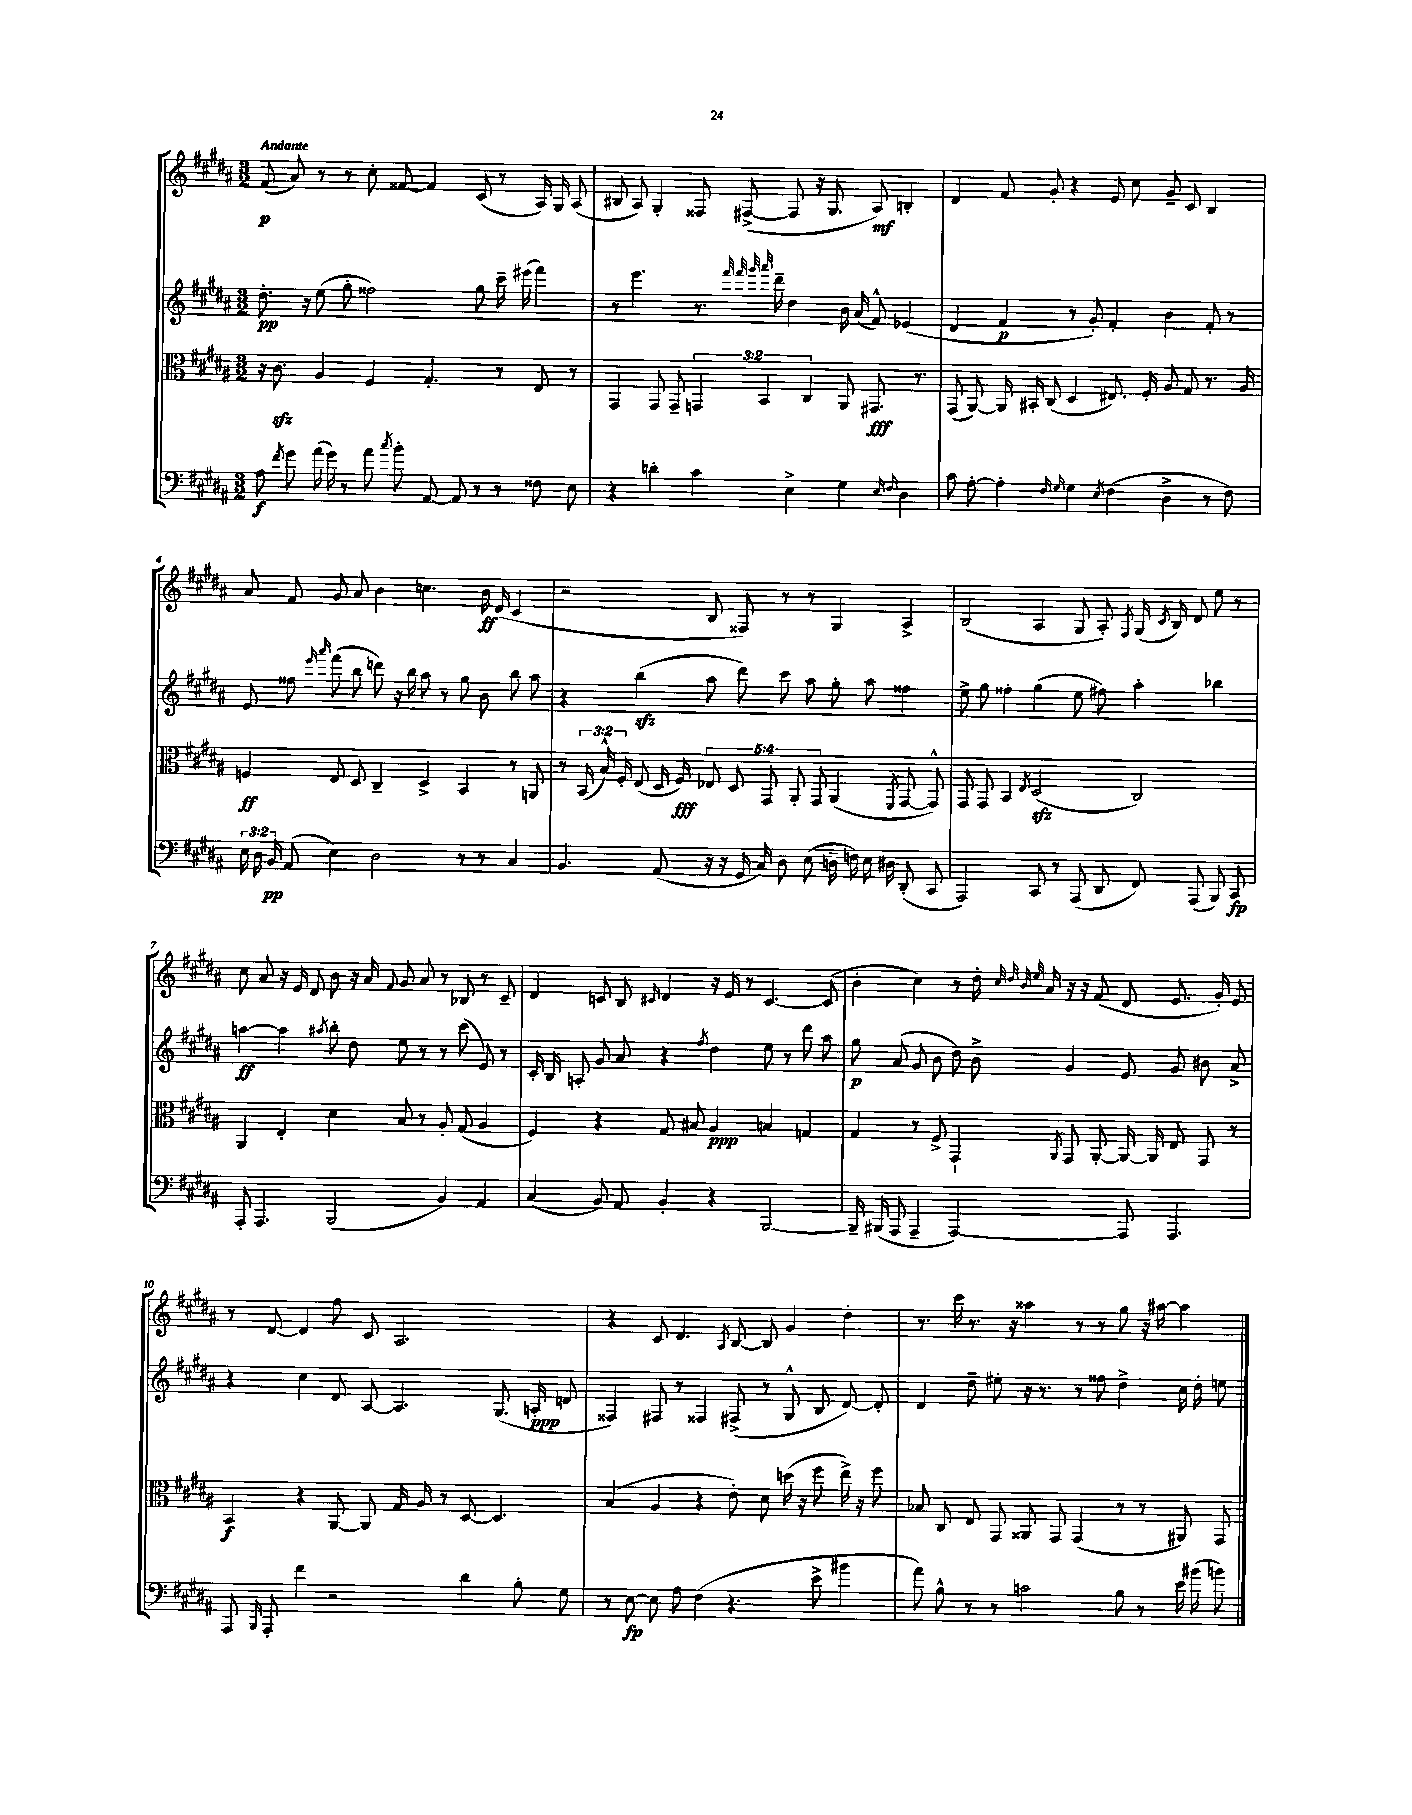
<<
\new StaffGroup <<
\new Staff = "s0" {
    \clef treble \key b \major \numericTimeSignature \time 3/2 \tempo "Andante"
    \autoBeamOff fis'8\p( ais'8) r8 r8 cis''8-. fisis'8~ fisis'4 cis'8( r8 ais16) gis16 ais8( |
    bis8 ais8) gis4-. fisis8 fis8~->( fis8 r16 gis8. ais8\mf) b4-. |
    dis'4 fis'8 gis'8-. r4 e'8 cis''8 gis'8-- cis'8 b4 |
    ais'8 fis'8 gis'8 ais'8 b'4 c''4. b'16\ff dis'16( cis'4 |
    r2 b8 fisis8) r8 r8 gis4 ais4-> |
    b2( ais4 gis8 ais8-.) \acciaccatura { fis8 } gis16( \acciaccatura { cis'8 } b16) dis'8 e''8 r8 |
    cis''8 ais'8 r16 e'16 dis'8 b'8 r16 ais'16 \appoggiatura { fis'8 } gis'8 ais'8 r8 bes8 r8 cis'8-- |
    dis'4 c'8 b8 \grace { cis'16 } dis'4 r16 e'16 r8 cis'4.~ cis'8( |
    b'4-. cis''4) r8 dis''16-. \grace { cis''32 dis''32 b'32 e''32 } ais'16 r16 r16 fis'8( dis'8 e'8. gis'16-.) e'8 |
    r8 dis'8~ dis'4 fis''8 cis'8 ais2. |
    r4 cis'8 dis'4. \acciaccatura { ais8 } b8~ b8 gis'4 dis''4-. |
    r8. cis'''16 r8. r16 aisis''4 r8 r8 gis''8 r16 ais''16~ ais''4 \bar "|." |
}
\new Staff = "s1" {
    \clef treble \key b \major \numericTimeSignature \time 3/2
    \autoBeamOff dis''8.-.\pp r16 e''8( gis''8-. fisis''2) gis''8 cis'''16-- eis'''16( fis'''4) |
    r8 e'''4. r8. \grace { fis'''32 fis'''32 gis'''32 ais'''32 } dis'''16-- dis''4 b'16 ais'16( fis'8-^) ees'4( |
    dis'4 fis'4\p r8 gis'8-.) fis'4-. b'4 fis'8-. r8 |
    e'8 fisis''8 \grace { e'''16 ais'''16 } fis'''8( b''8 d'''8) r16 b''16 ais''8 r8 gis''8 b'8 b''8 ais''8 |
    r4 b''4\sfz( ais''8 dis'''8) cis'''8 ais''8 gis''8-. ais''8 fisis''4 |
    e''8-> gis''8 fisis''4-. gis''4( e''8 fis''8) ais''4-. bes''4 |
    a''4~\ff a''4 \acciaccatura { ais''8 } b''8-. dis''8 e''8 r8 r8 cis'''8( e'8) r8 |
    cis'16-. b16 a8-. gis'8 ais'8 r4 \acciaccatura { fis''8 } dis''4 e''8 r8 dis'''8 ais''8 |
    gis''8\p ais'8( gis'8 b'8 dis''8) b'8-> gis'4 e'8 gis'8 bis'8 ais'8-> |
    r4 cis''4 dis'8 ais8~ ais4. gis8.( a16-.\ppp d'8 |
    fisis4) fis8 r8 fisis4 fis8->( r8 gis8-^ b8 dis'8~) dis'8-. |
    dis'4 dis''8-- eis''8-. r16 r8. r8 fisis''8 dis''4-> cis''16 dis''16-. e''8 \bar "|." |
}
\new Staff = "s2" {
    \clef alto \key b \major \numericTimeSignature \time 3/2 \override Staff.TupletNumber.text = #tuplet-number::calc-fraction-text
    \autoBeamOff r16 cis'8.\sfz ais4 fis4 gis4.-. r8 e8 r8 |
    gis,4 gis,8 gis,8-- \tuplet 3/2 { g,4 b,4 cis4 } ais,8 gis,8.\fff r8. |
    gis,8( ais,8~) ais,16 bis,16-. cis8( dis4 eis8.) fis16-. ais8 gis8 r8. ais16 |
    f4\ff e8 dis8 cis4-- dis4-> b,4 r8 a,8 |
    r8 \tuplet 3/2 { b,16( b16-^) fis16-. } e8( dis16 fis16\fff) \tuplet 5/4 { ees8 dis8 gis,8 ais,8-. gis,8 } ais,4( \acciaccatura { fis,8 } gis,8~ gis,8-^) |
    gis,8 gis,8 b,4 \acciaccatura { e8 } dis2\sfz( cis2) |
    ais,4 e4-. dis'4 b8 r8 ais8-. gis8( ais4 |
    fis4) r4 gis8 bis8 ais4\ppp b4 g4 |
    gis4 r8 fis8-> gis,4-! \acciaccatura { ais,8 } gis,8 ais,8~-. ais,16~ ais,16 e8 gis,8 r8 |
    b,4\f r4 ais,8~ ais,8 gis16 ais16 r8 dis8~ dis4. |
    b4( ais4 r4 e'8-.) dis'8 d''16( r16 fis''8 e''16->) r16 fis''8 |
    bes8 cis8 e8 gis,8 aisis,8 gis,8 gis,4( r8 r8 ais,8) gis,8 \bar "|." |
}
\new Staff = "s3" {
    \clef bass \key b \major \numericTimeSignature \time 3/2 \override Staff.TupletNumber.text = #tuplet-number::calc-fraction-text
    \autoBeamOff ais8\f \acciaccatura { fis'8 } gis'8 ais'16( gis'16) r8 ais'8 \acciaccatura { cis''8 } b'8-. ais,8~ ais,8 r8 r8 fisis8 e8 |
    r4 d'4-. cis'4 e4-> gis4 \grace { e16 fis16 } dis4 |
    cis'8 ais8~-. ais4-. \grace { fis16 gis16 } gis4 \acciaccatura { e8 } fis4( dis4-> r8 fis8) |
    \tuplet 3/2 { e16 dis16 b,16\pp } ais,8( e4) dis2 r8 r8 cis4 |
    b,4. ais,8( r16 r16 gis,16 cis16) dis8 e8( d16-- f16) e16 dis16 dis,8-.( cis,8 |
    ais,,2) cis,8 r8 ais,,8( dis,8 fis,8) ais,,8( b,,8) cis,8\fp |
    ais,,8-. ais,,4. b,,2( b,4) ais,4 |
    cis4( b,8) ais,8 b,4-. r4 b,,2~ |
    b,,16-- bis,,16( ais,,8 ais,,4-- ais,,2~) ais,,8 ais,,4. |
    ais,,8 \grace { b,,16 } ais,,8-. fis'4 r2 dis'4 b8-. gis8 |
    r8 e8~\fp e8 ais8 fis4( r4. e'8-> bis'4 |
    ais'8) b8-^ r8 r8 c'2 b8 r8 e'16 bis'16( b'8) \bar "|." |
}
>>
>>
